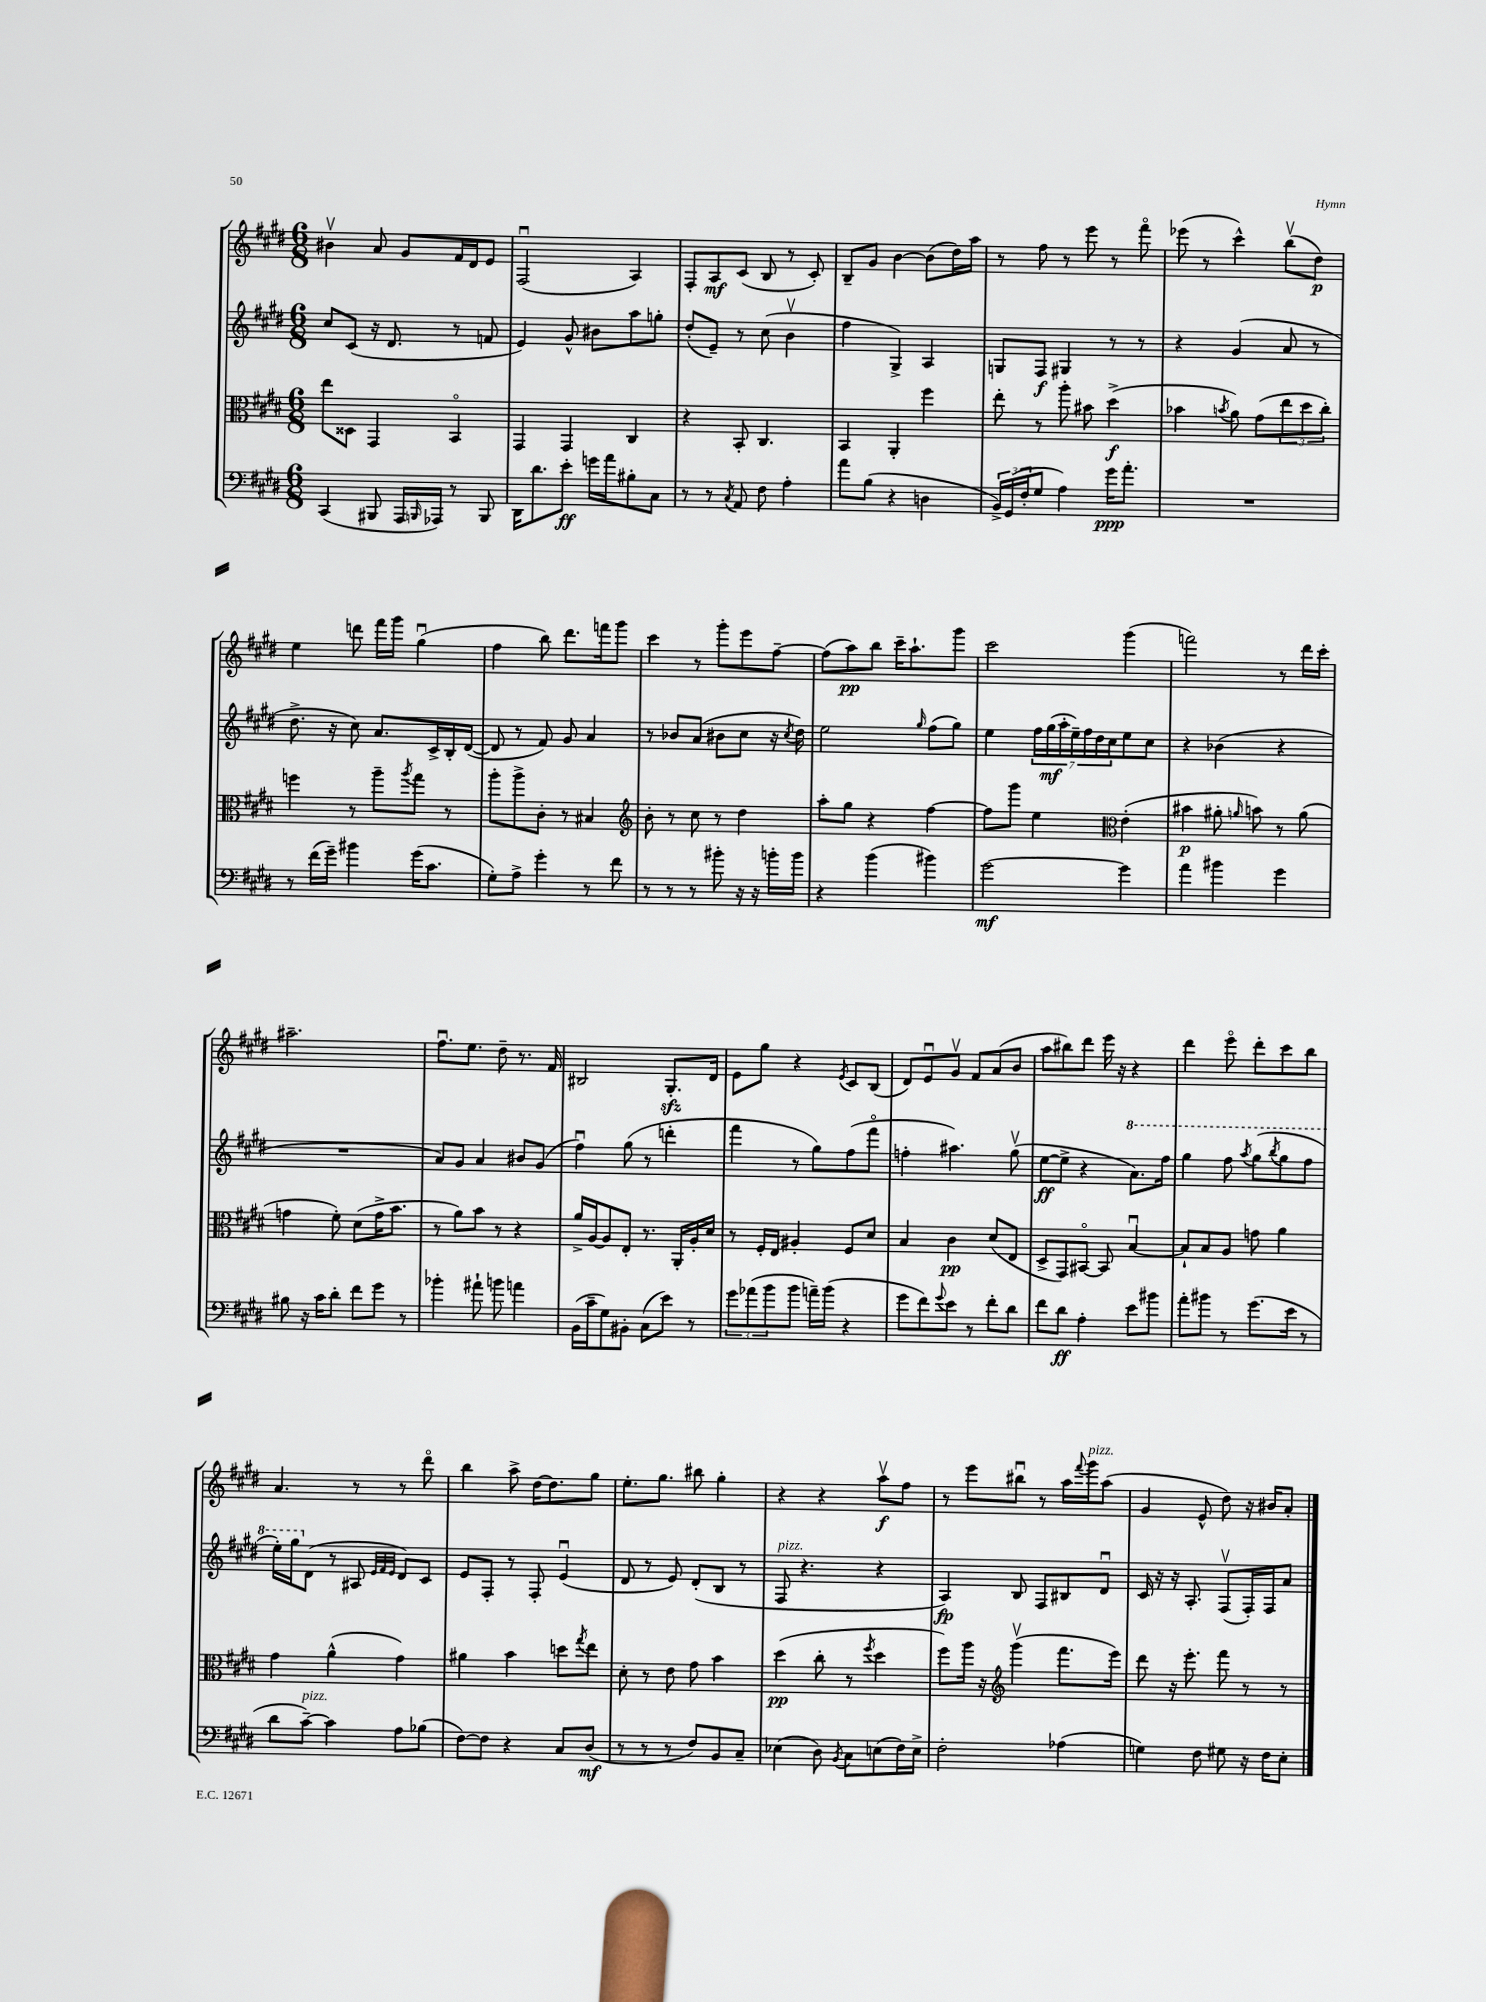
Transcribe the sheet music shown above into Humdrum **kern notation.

**kern	**dynam	**kern	**dynam	**kern	**dynam	**kern	**dynam
*part4	*part4	*part3	*part3	*part2	*part2	*part1	*part1
*staff4	*staff4	*staff3	*staff3	*staff2	*staff2	*staff1	*staff1
*clefF4	*	*clefC3	*	*clefG2	*	*clefG2	*
*k[f#c#g#d#]	*	*k[f#c#g#d#]	*	*k[f#c#g#d#]	*	*k[f#c#g#d#]	*
*M6/8	*	*M6/8	*	*M6/8	*	*M6/8	*
=3	=3	=3	=3	=3	=3	=3	=3
(4CC#/	.	8ee\L	.	8cc#/L	.	4b#Xv\	.
.	.	8D##X\J	.	(8c#/J	.	.	.
8BBB#X/	.	4GG#/	.	16r	.	8a/	.
.	.	.	.	8.d#/	.	.	.
16AAA/LL	.	.	.	.	.	8g#/L	.
16qqBBBn/	.	.	.	.	.	.	.
16AAA-X/JJ)	.	.	.	.	.	.	.
8r	.	4BB/	.	8r	.	16f#/L	.
.	.	.	.	.	.	16d#/J	.
8BBB/	.	.	.	8fn/	.	8e/J	.
=4	=4	=4	=4	=4	=4	=4	=4
16DD#\KL	.	4GG#/	.	4e/)	.	(2F#u/	.
8.d#\	.	.	.	.	.	.	.
8e'\J	ff	4GG#/	.	8g#^^/	.	.	.
16gn\LL	.	.	.	8b#X\L	.	.	.
16a\J	.	.	.	.	.	.	.
8B#X'\	.	4C#/	.	8aa\	.	4A/)	.
8C#\J	.	.	.	8ggn'\J	.	.	.
=5	=5	=5	=5	=5	=5	=5	=5
8r	.	4r	.	(8dd#'/L	.	8F#'/L	.
8r	.	.	.	8e~/J)	.	8A/	mf
8qC#/	.	.	.	.	.	.	.
8AA/	.	8BB'/	.	8r	.	(8c#/J	.
8F#\	.	4.C#/	.	(8cc#\	.	8B/	.
4A'\	.	.	.	4bv\	.	8r	.
.	.	.	.	.	.	8c#'/)	.
=6	=6	=6	=6	=6	=6	=6	=6
8a\L	.	4BB/	.	4ff#\	.	8B~/L	.
(8B\J	.	.	.	.	.	8g#/J	.
4r	.	4AA'/	.	4G#^/)	.	[4b\	.
4Dn\	.	4ff#\	.	4A/	.	(8b\L]	.
.	.	.	.	.	.	16dd#\L)	.
.	.	.	.	.	.	16aa\JJ	.
=7	=7	=7	=7	=7	=7	=7	=7
24BB^/LL)	.	8ee'\	.	8Gn/L	.	8r	.
(24GG#/	.	.	.	.	.	.	.
24F#'/J	.	.	.	.	.	.	.
8G#/J	.	8r	.	8F#/J	f	8ff#\	.
4A\)	.	8aa'\	.	4G#X/	.	8r	.
.	.	8b#X\	.	.	.	8eee\	.
16g#\KL	ppp	(4dd#^\	f	8r	.	8r	.
8.a'\J	.	.	.	.	.	.	.
.	.	.	.	8r	.	8fff#\	.
=8	=8	=8	=8	=8	=8	=8	=8
2.r	.	4b-X\	.	4r	.	(8eee-X\	.
.	.	.	.	.	.	8r	.
.	.	8qbn/	.	.	.	.	.
.	.	8a\)	.	(4g#/	.	4ccc#^^\)	.
.	.	(8g#\L	.	.	.	.	.
.	.	12ee\	.	8a/	.	(8bbv\L	.
.	.	12dd#\	.	.	.	.	.
.	.	.	.	8r	.	8dd#\J)	p
.	.	12cc#'\J)	.	.	.	.	.
!!LO:LB:g=z
=9	=9	=9	=9	=9	=9	=9	=9
8r	.	4ffn\	.	8.dd#^\	.	4ee\	.
(16f#\LL	.	.	.	.	.	.	.
16g#~\JJ)	.	.	.	16r	.	.	.
4b#X\	.	8r	.	8cc#\)	.	8dddn\	.
.	.	8aa~\L	.	8.a/L	.	16fff#\LL	.
.	.	.	.	.	.	16ggg#\JJ	.
.	.	8qaa/	.	.	.	.	.
(16g#\KL	.	8gg#\J	.	.	.	(4gg#u\	.
8.c#\J	.	.	.	16c#^/L	.	.	.
.	.	8r	.	16B'/	.	.	.
.	.	.	.	([16d#/JJ	.	.	.
=10	=10	=10	=10	=10	=10	=10	=10
8G#'\L)	.	8aa'\L	.	8d#/]	.	4ff#\	.
8A^\J	.	8aa^\	.	8r	.	.	.
4g#'\	.	8c#'\J	.	8f#/)	.	8bb\)	.
.	.	8r	.	8g#/	.	8.ddd#\L	.
8r	.	4B#X/	.	4a/	.	.	.
.	.	.	.	.	.	16fffn\k	.
8f#\	.	.	.	.	.	8ggg#\J	.
=11	=11	=11	=11	=11	=11	=11	=11
*	*	*clefG2	*	*	*	*	*
8r	.	8b'\	.	8r	.	4ccc#\	.
8r	.	8r	.	8b-X/L	.	.	.
8r	.	8cc#\	.	(8a/J	.	8r	.
8b#X'\	.	8r	.	8b#X\L	.	8ggg#'\L	.
16r	.	4dd#\	.	8cc#\J	.	8eee\	.
16r	.	.	.	.	.	.	.
16bn'\LL	.	.	.	16r	.	[8ff#~\J	.
.	.	.	.	8qcc#/	.	.	.
16b\JJ	.	.	.	16dd#\)	.	.	.
=12	=12	=12	=12	=12	=12	=12	=12
4r	.	8aa'\L	.	2ee\	.	(8ff#\L]	.
.	.	8gg#\J	.	.	.	8aa\)	pp
(4b\	.	4r	.	.	.	8bb\J	.
.	.	.	.	.	.	16ccc#~\KL	.
.	.	.	.	.	.	8.aa`\	.
.	.	.	.	16qqgg#/	.	.	.
4b#X\)	.	[4ff#\	.	(8ff#\L	.	.	.
.	.	.	.	8gg#\J)	.	8ggg#\J	.
=13	=13	=13	=13	=13	=13	=13	=13
[2g#\	mf	8ff#\L]	.	4ee\	.	2ccc#\	.
.	.	8ggg#\J	.	.	.	.	.
.	.	4ee\	.	28ff#\LL	.	.	.
.	.	.	.	(28gg#\	mf	.	.
.	.	.	.	28aa'\	.	.	.
.	.	.	.	28ee~\)	.	.	.
.	.	.	.	28ff#\	.	.	.
.	.	.	.	28dd#\	.	.	.
.	.	.	.	28cc#\J	.	.	.
*	*	*clefC3	*	*	*	*	*
4g#\]	.	(4e'\	.	8ee\	.	(4ggg#\	.
.	.	.	.	8cc#\J	.	.	.
=14	=14	=14	=14	=14	=14	=14	=14
4a\	.	4b#X\	p	4r	.	2fffn\)	.
4b#X\	.	8a#X'\	.	(4b-X\	.	.	.
.	.	16qqan/	.	.	.	.	.
.	.	8bn\)	.	.	.	.	.
4g#\	.	8r	.	4r	.	8r	.
.	.	(8a\	.	.	.	16ddd#\LL	.
.	.	.	.	.	.	16ccc#'\JJ	.
!!LO:LB:g=z
=15	=15	=15	=15	=15	=15	=15	=15
8B#X\	.	4gn\	.	2.r	.	2.aa#X~\	.
16r	.	.	.	.	.	.	.
16c#\KL	.	.	.	.	.	.	.
8d#'\J	.	8f#'\)	.	.	.	.	.
8f#\L	.	(8d#\L	.	.	.	.	.
8g#\J	.	16g^\K	.	.	.	.	.
.	.	8.b\J	.	.	.	.	.
8r	.	.	.	.	.	.	.
=16	=16	=16	=16	=16	=16	=16	=16
4b-X'\	.	8r	.	8a/L)	.	8.ff#u\L	.
.	.	8a\L)	.	8g#/J	.	.	.
.	.	.	.	.	.	8.ee\J	.
8a#X`\	.	8b\J	.	4a/	.	.	.
8bn\	.	8r	.	.	.	8dd#~\	.
4an\	.	4r	.	8b#X/L	.	8.r	.
.	.	.	.	(8g#/J	.	.	.
.	.	.	.	.	.	16f#/	.
=17	=17	=17	=17	=17	=17	=17	=17
(16BB\LL	.	16a^/LL	.	4ff#u\)	.	2B#X/	.
16c#~\J	.	[16A/J	.	.	.	.	.
8G#\)	.	8A/]	.	.	.	.	.
8BB#X'\J	.	8E'/J	.	(8gg#\	.	.	.
(8C#\L	.	8.r	.	8r	.	.	.
8e\J)	.	.	.	4dddn'\	.	8.G#zz'/L	.
.	.	16AA'/LL	.	.	.	.	.
8r	.	16A'/	.	.	.	.	.
.	.	16d#/JJ	.	.	.	16d#/Jk	.
=18	=18	=18	=18	=18	=18	=18	=18
12g#\L	.	8r	.	4fff#\	.	8e\L	.
(12a-X\	.	.	.	.	.	.	.
.	.	16F#'/LL	.	.	.	8gg#\J	.
12b\	.	.	.	.	.	.	.
.	.	16E/JJ	.	.	.	.	.
8b\J	.	4A#X'/	.	8r	.	4r	.
16an~\LL)	.	.	.	8gg#\L)	.	.	.
(16b\JJ	.	.	.	.	.	.	.
.	.	.	.	.	.	8qe/	.
4r	.	8F#/L	.	(8ff#\	.	8c#/L	.
.	.	8d#/J	.	8fff#\J	.	(8B/J	.
=19	=19	=19	=19	=19	=19	=19	=19
8g#\L	.	4B/	.	4ffn'\	.	8d#/L)	.
8f#\)	.	.	.	.	.	8eu/	.
8qqg#/	.	.	.	.	.	.	.
8e\J	.	4c#\	pp	4.aa#X\)	.	8g#v/J	.
8r	.	.	.	.	.	8f#/L	.
8f#'\L	.	(8d#/L	.	.	.	(8a/	.
8d#\J	.	8E/J	.	(8gg#v\	.	8b/J	.
=20	=20	=20	=20	=20	=20	=20	=20
8f#\L	.	8D#^/L	.	[8ee\L	ff	8aa\L	.
8d#\J	ff	8GG#/)	.	8ee^\J]	.	8bb#X\)	.
4A'\	.	[8BB#X/J	.	4r	.	8ddd#\J	.
.	.	8BB#/]	.	.	.	16eee\	.
.	.	.	.	.	.	16r	.
*	*	*	*	*8va	*	*	*
8e\L	.	[4Bu/	.	8.aa\L)	.	4r	.
8b#X\J	.	.	.	.	.	.	.
.	.	.	.	16fff#\Jk	.	.	.
=21	=21	=21	=21	=21	=21	=21	=21
8a'\L	.	8B`/L]	.	4ggg#\	.	4ddd#\	.
8b#X\J	.	8B/	.	.	.	.	.
8r	.	8A/J	.	8fff#\	.	8eee\	.
.	.	.	.	8qaaa/	.	.	.
(8.g#\L	.	8gn\	.	(8ggg#\L	.	8ddd#'\L	.
.	.	.	.	8qbbb/	.	.	.
.	.	4a\	.	8ggg#\	.	8ccc#\	.
16e\Jk	.	.	.	.	.	.	.
8r	.	.	.	8fff#\J	.	8bb\J	.
!!LO:LB:g=z
=22	=22	=22	=22	=22	=22	=22	=22
8d#\L	.	4g#\	.	16eee'\LL)	.	4.a/	.
.	.	.	.	16ggg#\J	.	.	.
*	*	*	*	*X8va	*	*	*
!LO:TX:a:i:t=pizz.	!	!	!	!	!	!	!
[8c#~\J)	.	.	.	(8d#\J	.	.	.
4c#\]	.	(4a^^\	.	8r	.	.	.
.	.	.	.	8A#X/	.	8r	.
.	.	.	.	32qqe/LLL	.	.	.
.	.	.	.	32qqf#/	.	.	.
.	.	.	.	32qqe/JJJ	.	.	.
8A\L	.	4g#\)	.	8d#/L)	.	8r	.
(8B-X\J	.	.	.	8c#/J	.	8ddd#\	.
=23	=23	=23	=23	=23	=23	=23	=23
[8F#\L)	.	4a#X\	.	8e/L	.	4bb\	.
8F#\J]	.	.	.	8F#'/J	.	.	.
4r	.	4b\	.	8r	.	8aa^\	.
.	.	.	.	8F#'/	.	[16dd#\KL	.
.	.	.	.	.	.	8.dd#\]	.
8C#/L	.	8ddn\L	.	(4eu/	.	.	.
.	.	8qgg#/	.	.	.	.	.
(8D#/J	mf	8ee\J	.	.	.	8gg#\J	.
=24	=24	=24	=24	=24	=24	=24	=24
8r	.	8d#'\	.	8d#/	.	8.ee'\L	.
8r	.	8r	.	8r	.	.	.
.	.	.	.	.	.	8.gg#\J	.
8r	.	8e\	.	8e/)	.	.	.
8F#/L)	.	8g#\	.	(8d#'/L	.	8bb#X\	.
8BB/	.	4b\	.	8B/J	.	4gg#'\	.
8C#~/J	.	.	.	8r	.	.	.
=25	=25	=25	=25	=25	=25	=25	=25
!	!	!	!	!LO:TX:a:i:t=pizz.	!	!	!
(4E-X\	.	(4dd#\	pp	8F#/	.	4r	.
.	.	.	.	4.r	.	.	.
8D#\)	.	8cc#'\	.	.	.	4r	.
8qBB/	.	.	.	.	.	.	.
8C#\L	.	8r	.	.	.	.	.
.	.	8qff#/	.	.	.	.	.
(8En\	.	4dd#\	.	4r	.	8aav\L	f
16F#\L)	.	.	.	.	.	8ff#\J	.
16E^\JJ	.	.	.	.	.	.	.
=26	=26	=26	=26	=26	=26	=26	=26
2F#'\	.	8ff#\L)	.	4A/)	fp	8r	.
.	.	16aa\Jk	.	.	.	8eee\L	.
.	.	16r	.	.	.	.	.
*	*	*clefG2	*	*	*	*	*
.	.	(4ggg#v\	.	8B/	.	8bb#Xu\J	.
.	.	.	.	8F#/L	.	8r	.
(4A-X\	.	8.fff#\L	.	8B#X/	.	16aa\LL	.
.	.	.	.	.	.	8qqfff#/	.
!	!	!	!	!	!	!LO:TX:a:i:t=pizz.	!
.	.	.	.	.	.	16ggg#\J	.
.	.	.	.	8d#u/J	.	(8aa\J	.
.	.	16eee\Jk)	.	.	.	.	.
=27	=27	=27	=27	=27	=27	=27	=27
4Gn\)	.	8ddd#\	.	16c#/	.	4g#/	.
.	.	.	.	16r	.	.	.
.	.	16r	.	16r	.	.	.
.	.	8.eee'\	.	8.A'/	.	.	.
8F#\	.	.	.	.	.	8e^^/	.
8G#X\	.	8fff#\	.	(8F#v/L	.	8dd#\)	.
16r	.	8r	.	16F#'/L)	.	16r	.
16F#\KL	.	.	.	16F#/J	.	16b#X/KL	.
8E'\J	.	8r	.	8a/J	.	8a'/J	.
==	==	==	==	==	==	==	==
*-	*-	*-	*-	*-	*-	*-	*-
